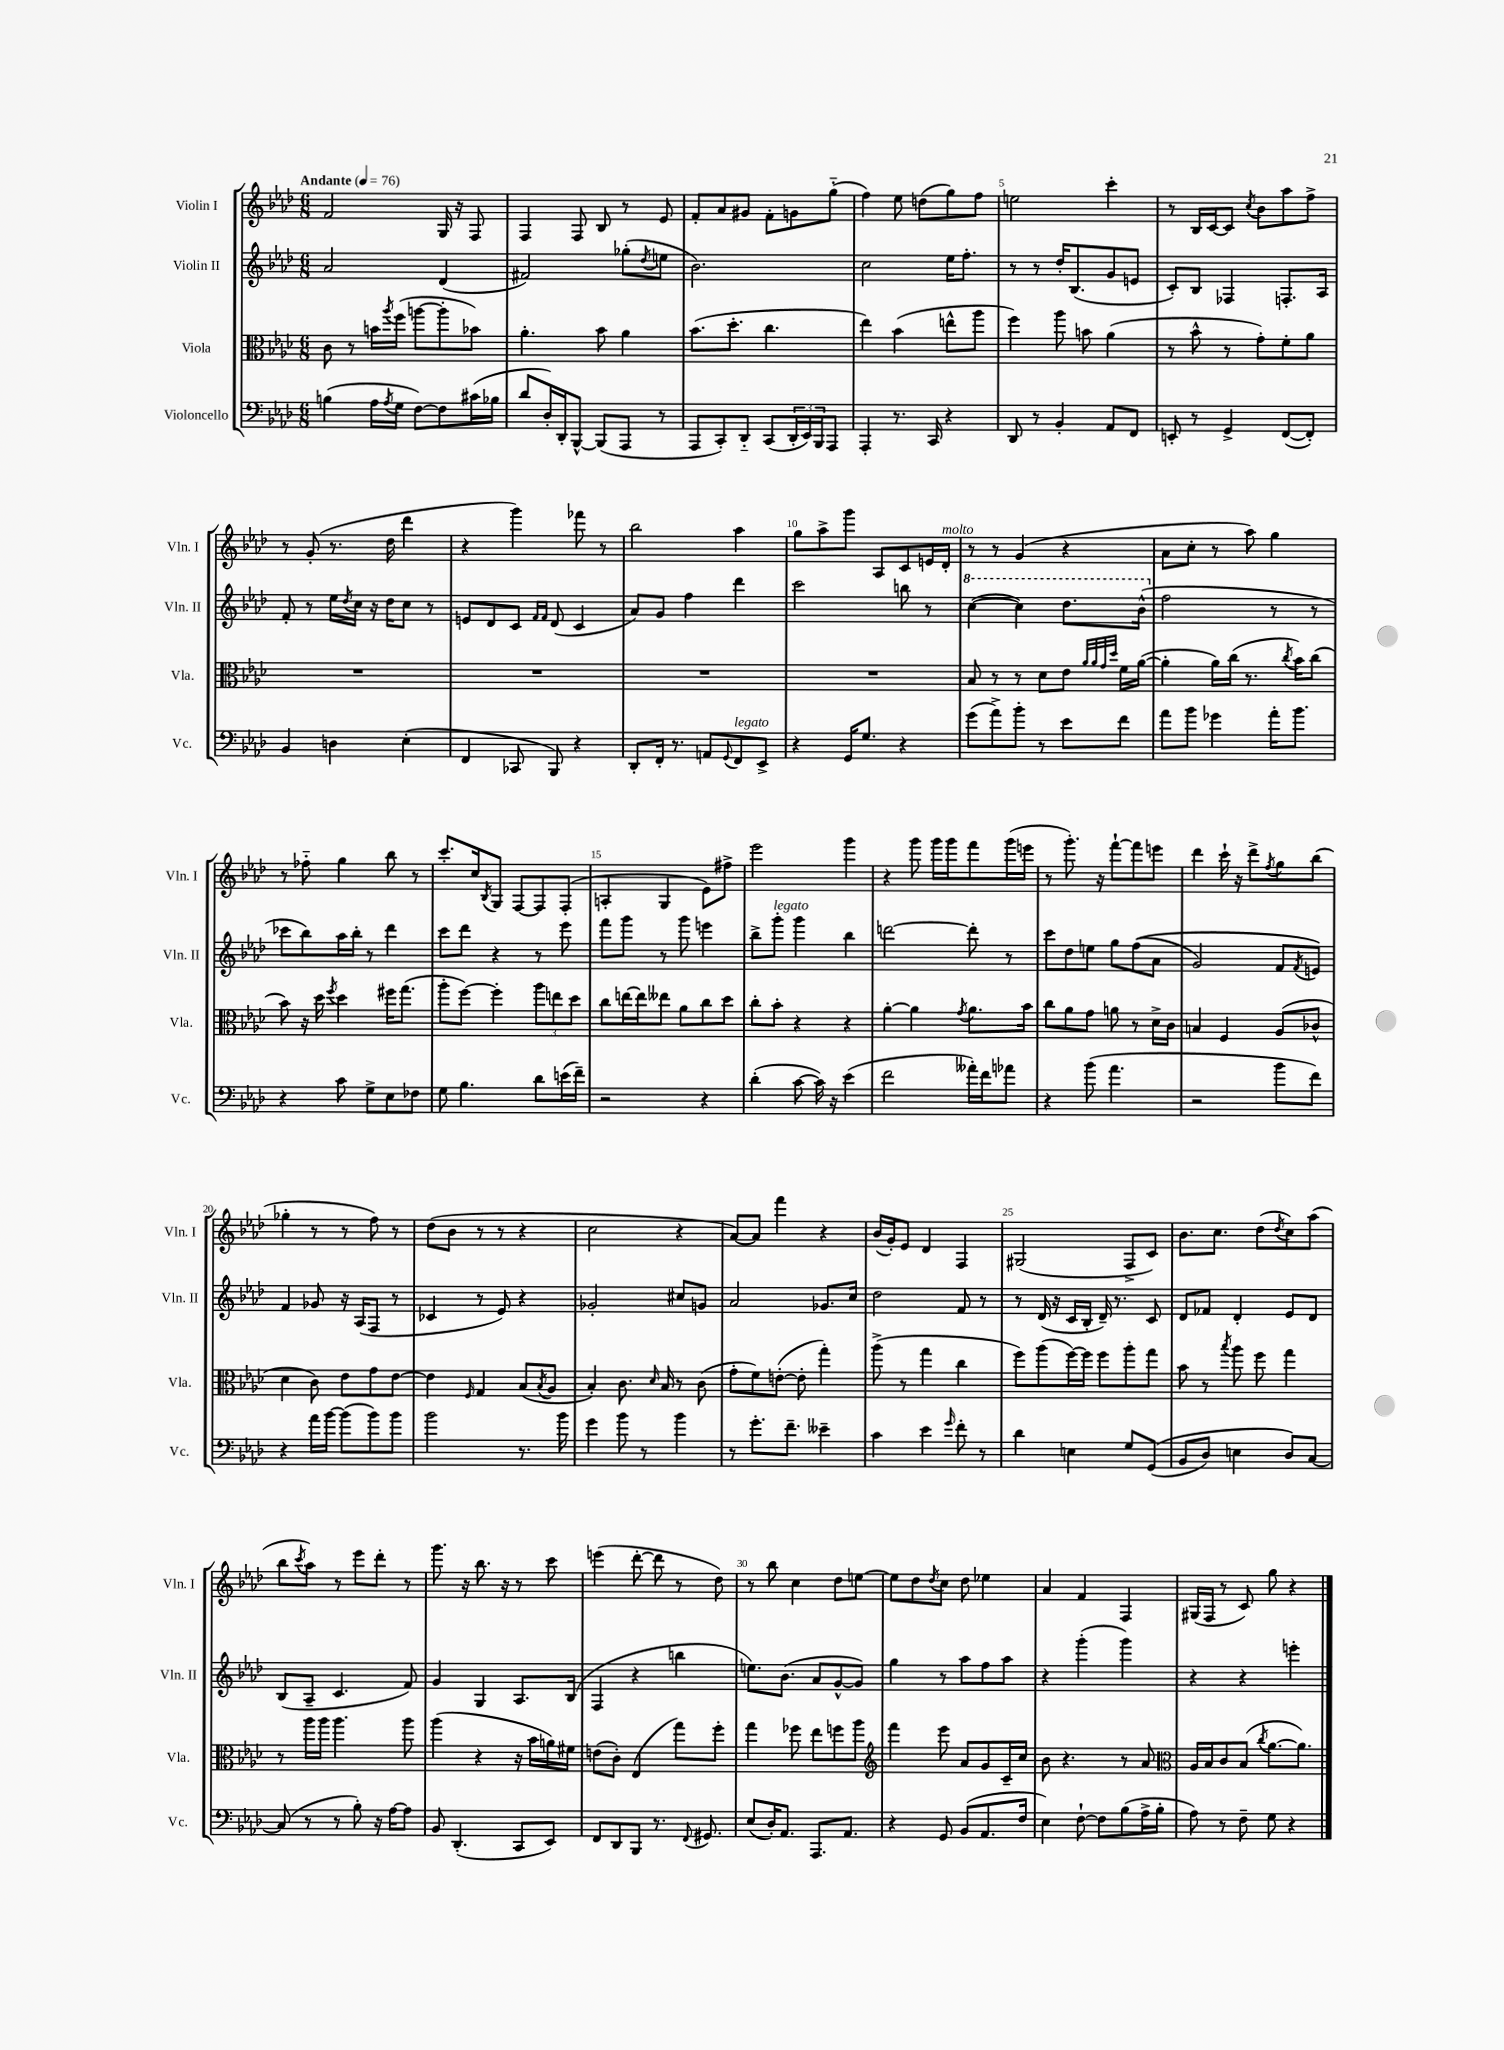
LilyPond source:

<<
\new StaffGroup <<
\new Staff = "s0" \with { instrumentName = "Violin I" shortInstrumentName = "Vln. I" } {
    \clef treble \key aes \major \numericTimeSignature \time 6/8 \tempo "Andante" 4 = 76
    f'2 g16 r16 f8 |
    f4 f8 bes8 r8 ees'8 |
    f'8-. aes'8 gis'8 f'8-. g'8 g''8-_( |
    f''4) ees''8 d''8( g''8) f''8 |
    e''2 c'''4-. |
    r8 bes16 c'16~ c'8 \acciaccatura { c''8 } bes'8 aes''8 f''8-> |
    r8 g'8-.( r8. des''16 des'''4 |
    r4 g'''4) fes'''8 r8 |
    bes''2 aes''4 |
    g''8 aes''8-> g'''8 aes8 c'8 e'16 des'16-.^\markup { \italic "molto" } |
    r8 r8 g'4( r4 |
    aes'8 c''8-. r8 aes''8) g''4 |
    r8 fes''8-_ g''4 bes''8 r8 |
    c'''8.-. c''16 \acciaccatura { bes8 } g8 f8~ f8 f8-.( |
    a4-. g4 ees'8) fis''8-> |
    ees'''2 g'''4 |
    r4 g'''8 g'''16 g'''16 f'''8 g'''16( e'''16 |
    r8 g'''8.-.) r16 f'''8~-! f'''8 e'''8 |
    des'''4 c'''16-! r16 des'''8-> \acciaccatura { f''8 } g''8 bes''8( |
    ges''4-. r8 r8 f''8) r8 |
    des''8( bes'8 r8 r8 r4 |
    c''2 r4 |
    aes'8~) aes'8 f'''4 r4 |
    bes'16( g'16-.) ees'8 des'4 f4 |
    gis2( f8-> c'8) |
    bes'8. c''8. des''8( \acciaccatura { des''8 } c''8) aes''8( |
    bes''8 \acciaccatura { c'''8 } aes''8) r8 ees'''8 des'''8-. r8 |
    g'''8. r16 bes''8. r16 r8 c'''8 |
    e'''4( des'''8~-. des'''8 r8 des''8) |
    r8 bes''8 c''4 des''8 e''8~ |
    e''8 des''8 \acciaccatura { des''8 } c''8 des''8 ees''4 |
    aes'4 f'4 f4 |
    gis16( f16 r8 c'8) g''8 r4 \bar "|." |
}
\new Staff = "s1" \with { instrumentName = "Violin II" shortInstrumentName = "Vln. II" } {
    \clef treble \key aes \major \numericTimeSignature \time 6/8
    aes'2 des'4( |
    fis'2) ges''8-.( \acciaccatura { des''8 } e''8 |
    bes'2.) |
    c''2 ees''16 f''8.-. |
    r8 r8 des''16-. bes8.( g'8 e'8 |
    c'8-.) bes8 fes4 f8.-. aes16 |
    f'8-. r8 ees''16 \acciaccatura { des''8 } c''16 r16 des''16 c''8 r8 |
    e'8 des'8 c'8 \grace { f'16 f'16 } des'8( c'4 |
    aes'8) g'8 f''4 des'''4 |
    c'''2 b''8 r8 |
    \ottava #1 c'''4~( c'''4) des'''8. bes''16-^( \ottava #0 |
    f''2 r8 r8 |
    ces'''8 bes''8) aes''16 bes''16-. r8 des'''4 |
    c'''8 des'''8 r4 r8 ees'''8 |
    f'''8 g'''8 r8 g'''8 e'''4 |
    bes''8-> g'''8-.^\markup { \italic "legato" } g'''4 bes''4 |
    d'''2~ d'''8-. r8 |
    c'''8 des''8 e''8 g''8 f''8(\( aes'8 |
    g'2) f'8 \acciaccatura { f'8 } e'8\) |
    f'4 ges'8 r16 aes16( f8 r8 |
    ces'4 r8 ees'8) r4 |
    ges'2-. cis''8 g'8 |
    aes'2 ges'8. c''16 |
    des''2 f'8 r8 |
    r8 des'16( r16 c'16 bes16-. des'16--) r8. c'8 |
    des'8 fes'8 des'4-. ees'8 des'8 |
    bes8( aes8-- c'4. f'8) |
    g'4 g4 aes8. bes16( |
    f4 r4 b''4 |
    e''8.) bes'8.( aes'8 g'8~-^ g'8) |
    g''4 r8 aes''8 f''8 aes''8 |
    r4 g'''4-.( g'''4) |
    r4 r4 e'''4-. \bar "|." |
}
\new Staff = "s2" \with { instrumentName = "Viola" shortInstrumentName = "Vla." } {
    \clef alto \key aes \major \numericTimeSignature \time 6/8
    c'8 r8 b'16 \acciaccatura { aes''8 } f''16( a''8~ a''8-. bes'8) |
    aes'4.-. bes'8 aes'4 |
    bes'8.( des''8.-. c''4. |
    ees''4) bes'4( e''8-^ aes''8 |
    f''4) aes''8 b'8 aes'4( |
    r8 bes'8-^ r8 g'8-.) f'8-. aes'8 |
    R2. |
    R2. |
    R2. |
    R2. |
    bes8 r8 r8 des'8 ees'8 \grace { aes'32 aes'32 g'32 des''32 } f'16 aes'16~( |
    aes'4-. aes'16) c''16( r8. \acciaccatura { c''8 } bes'16) c''8( |
    bes'8) r16 des''16 \acciaccatura { f''8 } des''4 fis''16 g''8.( |
    aes''8-. f''8~) f''4-. \tuplet 3/2 { aes''8 e''8 des''8 } |
    c''8 e''16~ e''16 eeses''8 aes'8 c''8 des''8 |
    c''8-. bes'8-. r4 r4 |
    aes'4~-. aes'4 \acciaccatura { g'8 } aes'8. bes'16 |
    c''8 aes'8 g'8 a'8 r8 des'16-> c'16 |
    b4 f4 aes8( ces'8-^ |
    des'4 c'8) ees'8 g'8 ees'8~ |
    ees'4 \grace { f16 } g4 bes8( \acciaccatura { bes8 } aes8 |
    bes4-.) c'8. \grace { des'16 } bes16 r8 c'8( |
    g'8-. f'8) e'8~-.( e'8-. g''4-.) |
    aes''8->( r8 g''4 c''4 |
    f''8) aes''8( f''16~) f''16 f''8 aes''8-. g''8 |
    bes'8 r8 \acciaccatura { bes''8 } aes''8 f''8 g''4 |
    r8 aes''16 aes''16 aes''4. aes''8 |
    aes''4( r4 r16 bes'16 a'16) fis'16 |
    e'8( c'8-.) ees4( g''8) f''8-. |
    g''4 fes''8 ees''8 f''8 aes''8 |
    \clef treble f'''4 ees'''8 aes'8 g'8 c'16-- c''16 |
    bes'8 r4. r8 aes'8 |
    \clef alto aes16 bes16 c'8 bes8( \acciaccatura { c''8 } aes'8.~ aes'8.) \bar "|." |
}
\new Staff = "s3" \with { instrumentName = "Violoncello" shortInstrumentName = "Vc." } {
    \clef bass \key aes \major \numericTimeSignature \time 6/8
    b4( aes16 \acciaccatura { aes8 } g16 f8~) f8 cis'16( bes16 |
    des'8 des16-.) des,16-. bes,,8~-^ bes,,8( aes,,8 r8 |
    aes,,8 c,8-.) des,8-_ c,8( \tuplet 3/2 { des,16-. ees,16) bes,,16 } aes,,8 |
    aes,,4-. r8. c,16 r4 |
    des,8 r8 bes,4-. aes,8 f,8 |
    e,8-. r8 g,4-> f,8~( f,8-.) |
    bes,4 d4 ees4-.( |
    f,4 ces,8 bes,,8) r4 |
    des,8-. f,16-. r8. a,8 \appoggiatura { g,8 } f,8^\markup { \italic "legato" } ees,8-> |
    r4 g,16 g8. r4 |
    g'8( aes'8->) bes'8-. r8 ees'8 f'8 |
    aes'8 bes'8 ges'4 aes'16-. bes'8. |
    r4 c'8 g8-> ees8 fes8 |
    g8 bes4. des'8 e'16( f'16--) |
    r2 r4 |
    des'4-.( c'8~ c'16) r16 ees'4( |
    f'2 aeses'16-.) f'16 aes'8 |
    r4 bes'8( aes'4. |
    r2 bes'8 f'8) |
    r4 aes'16 bes'16~ bes'8( bes'8) bes'8 |
    bes'2 r8. bes'16 |
    g'4 bes'8 r8 bes'4 |
    r8 g'8.-. f'8.-- eeses'4-- |
    c'4 ees'4 \grace { g'16 } f'8-. r8 |
    des'4 e4 g8 g,8(\( |
    bes,8 des8) e4 des8\) c8~ |
    c8( r8 r8 bes8-.) r16 aes16~ aes8 |
    bes,8 des,4.-.( c,8 ees,8) |
    f,8 des,8 bes,,8 r8. \appoggiatura { f,8 } gis,8. |
    ees8( des16-.) aes,8. aes,,8. aes,8. |
    r4 g,8 bes,8( aes,8. f16 |
    ees4) f8~-! f8 bes8( aes16-> bes16-. |
    aes8) r8 f8-- g8 r4 \bar "|." |
}
>>
>>
\layout { \context { \Score \override BarNumber.break-visibility = ##(#f #t #t) barNumberVisibility = #(every-nth-bar-number-visible 5) } }
